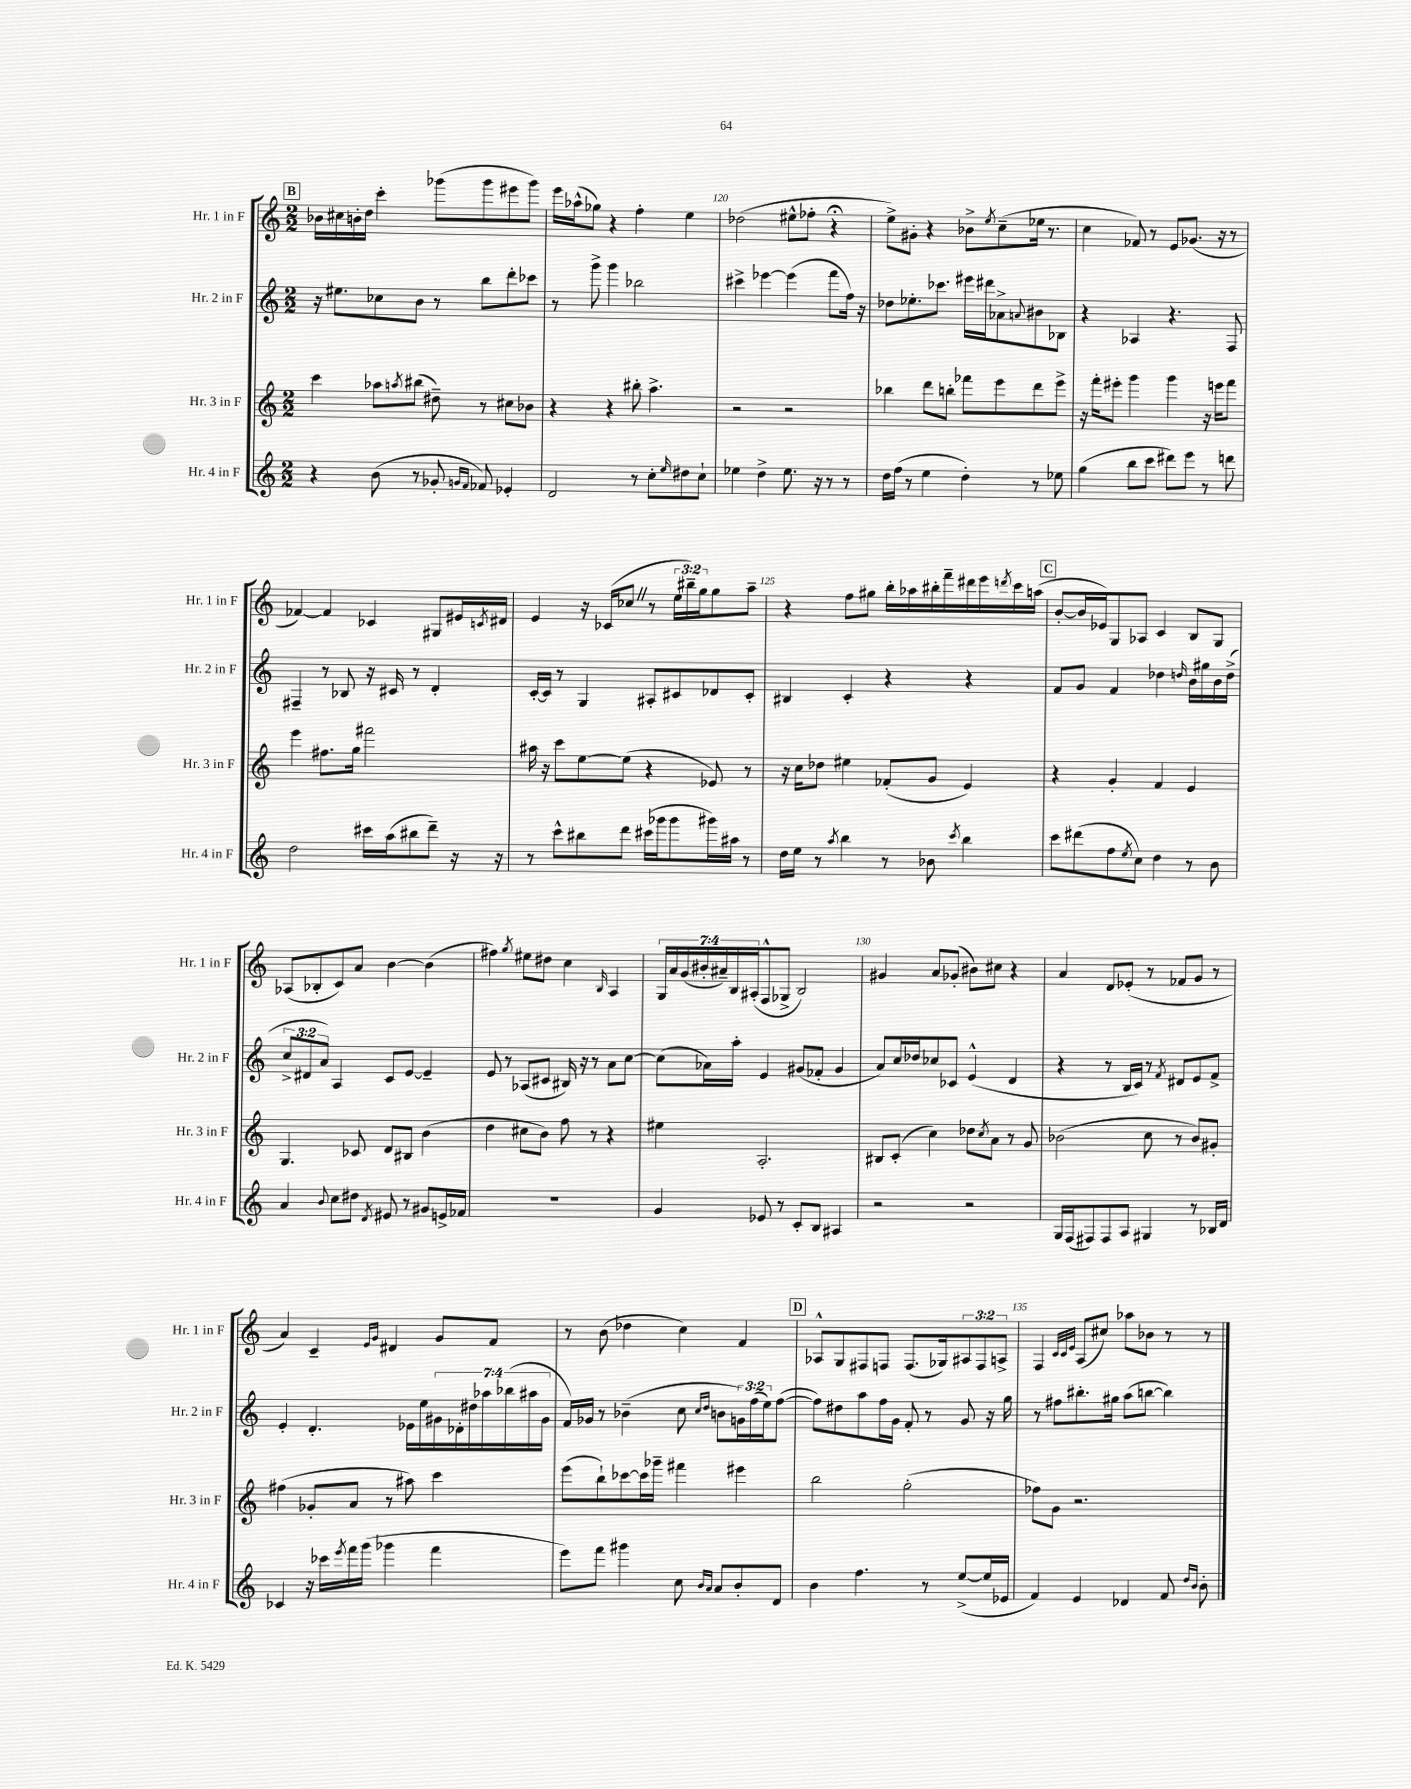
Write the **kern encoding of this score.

**kern	**kern	**kern	**kern
*staff4	*staff3	*staff2	*staff1
*clefG2	*clefG2	*clefG2	*clefG2
*k[]	*k[]	*k[]	*k[]
*M2/2	*M2/2	*M2/2	*M2/2
4r	4ccc\	16r	16b-\LL
.	.	8.ee#\L	16cc#\
.	.	.	16b'\
.	.	.	16dd\JJ
(8b\	8aa-\L	8cc-\	4ccc'\
.	8qaa/	.	.
8r	(8bb#\J	8b\J	.
8g-'/	8dd#~\)	8r	(8ggg-\L
16qqg/LL	.	.	.
16qqf/JJ	.	.	.
8f-/)	8r	8bb\L	8ggg-\
4e-'/	8cc#\L	8ddd'\	8eee#\
.	8b-\J	8ccc-\J	8ggg-\J)
=	=	=	=
2d/	4r	8r	16eee\LL
.	.	.	(16aa-^^\J
.	.	8ggg^\	8gg-\J)
.	4r	4ggg\	4r
8r	8bb#'\	2bb-\	4ff'\
8cc'\L	4.aa^\	.	.
16qqee/	.	.	.
8dd#\	.	.	4ee\
8cc`\J	.	.	.
=	=	=	=
4ee-\	2r	4ccc#^\	(2dd-\
4dd^\	.	[4eee-\	.
8.ee-\	2r	(4eee-\]	8ee#^^\L
.	.	.	8ff-'\J
16r	.	.	.
8r	.	8fff\L	4r;
8r	.	16ff\Jk)	.
.	.	16r	.
=	=	=	=
16dd\LL	4bb-\	8dd-\L	8ee^\L)
(16ff\JJ	.	.	.
8r	.	8.ee-'\	8g#'\J
4ee\	8ddd\L	.	4r
.	.	8.ccc-\J	.
.	8bb'\J	.	.
4dd'\)	8fff-\L	16eee#\LL	8b-^\L
.	.	16ddd#\J	.
.	.	.	8qee/
.	8eee\	8a-^\	(8cc~\
.	.	8qqa/	.
8r	8ddd\	8b#\	16ee-\Jk
.	.	.	8.r
8ee-\	8eee^\J	8B-\J	.
=	=	=	=
(4gg\	16r	4r	4cc\
.	16fff'\LK	.	.
.	8eee#'\J	.	.
8bb\L	4ggg\	4A-/	8f-/)
8ccc\J	.	.	8r
8ddd#\L)	4ggg\	4.r	8e/L
8eee\J	.	.	(8.g-/J
8r	16r	.	.
.	16eee\LK	.	16r
8ddd\	8fff\J	8F/	8r
=	=	=	=
2dd\	4eee\	4F#~/	[4f-/)
.	8.ff#\L	8r	4f-/]
.	.	8B-/	.
.	16gg\Jk	.	.
16ccc#\LL	2fff#\	16r	4c-/
(16aa\J	.	16c#/	.
8bb#\	.	8r	.
8ddd~\J)	.	4d'/	8G#/L
16r	.	.	16e#/L
.	.	.	8qc/
16r	.	.	16d#/JJ
=	=	=	=
8r	16aa#\	[16c'/LL	4e/
.	16r	16c/]JJ	.
8ccc^^\L	8ccc\L	8r	.
8bb#\	[8ee\	4G/	16r
.	.	.	(16c-/LK
8ddd\J	(8ee\]J	.	8cc-/J
(16ccc#\LL	4r	8A#'/L	8r
16ggg-\J	.	.	.
8ggg-\	.	8c#/	24ee\LL
.	.	.	24bb#~\)
.	.	.	24gg\J
16ggg#\L)	8e-/)	8d-/	8gg\
16aa#\JJ	.	.	.
8r	8r	8c#'/J	8aa~\J
=	=	=	=
16dd\LL	16r	4B#/	4r
16ee\JJ	16cc\LK	.	.
8r	8dd-\J	.	.
8qaa/	.	.	.
4bb\	4ee#\	4c'/	8ff\L
.	.	.	8gg#\J
8r	(8f-'/L	4r	16bb'\LL
.	.	.	16aa-\
8b-\	8g/J	.	16bb#'\
.	.	.	16fff~\
8qccc/	.	.	.
4bb\	4e/)	4r	16ddd#\
.	.	.	16eee\
.	.	.	8qddd/
.	.	.	16ccc\
.	.	.	(16aa\JJ
=	=	=	=
8ccc\L	4r	8f/L	[8b'/L
(8ddd#\	.	8g/J	16b/]L
.	.	.	16e-/J)
8ff\	4g'/	4f/	8G/
8qee/	.	.	.
8cc\J)	.	.	8A-/J
4dd\	4f/	4dd-\	4c/
.	.	16qqdd/	.
8r	4e/	16b\LL	8B/L
.	.	16gg#\	.
8b\	.	16b\	8G/J
.	.	(16dd^\JJ	.
=	=	=	=
4a/	4.G/	12cc^/L	(8A-/L
.	.	12d#/	.
.	.	.	8B-'/
.	.	12a/J)	.
8qqb/	.	.	.
8cc\L	.	4A/	8c/)
8dd#\J	8c-/	.	8a/J
8qd/	.	.	.
8e#/	8d/L	8c/L	[4b\
8r	8B#/J	[8e/J	.
8g#/L	(4b\	4e~/]	(4b\]
16e^/L	.	.	.
16f-/JJ	.	.	.
=	=	=	=
1r	4dd\	8e/	4ff#\)
.	.	8r	.
.	.	.	8qgg/
.	8cc#\L	(8A-/L	8ee#\L
.	8b\J)	8c#/J	8dd#\J
.	8ff\	16B#/)	4cc\
.	.	16r	.
.	8r	8r	.
.	.	.	16qqB/
.	4r	8a\L	4A/
.	.	[8cc\J	.
=	=	=	=
4g/	4ee#\	(8cc\]L	28G/LL
.	.	.	28a/
.	.	.	(28g/
.	.	.	28b#'/
.	.	16a-\L)	.
.	.	.	28a#~/)
.	.	.	28B/
.	.	16aa'\JJ	.
.	.	.	(28A#'/J
8e-/	2.A'/	4e/	8F^^/
8r	.	.	8G-^/J
8c'/L	.	(8g#/L	2B/)
8B/J	.	8f-'/J	.
4A#/	.	4g#/	.
=	=	=	=
2r	8B#/L	8a/L)	4g#/
.	(8c'/J	16cc/L	.
.	.	16dd-/J	.
.	4cc\)	8cc-/	8a/L
.	.	8c-/J	(8g-'/J
2r	8dd-\L	(4e^^/	8b#\L)
.	8qcc/	.	.
.	8a\J	.	8cc#\J
.	8r	4d/	4r
.	8g/	.	.
=	=	=	=
16G/LL	(2b-\	4r	4a/
(16F/J	.	.	.
8F#/)	.	.	.
8F#/	.	8r	8d/L
8A/J	.	16B/LL	(8e-'/J
.	.	16c/JJ)	.
4G#/	8cc\	8r	8r
.	.	8qf/	.
.	8r	8d#/L	8f-/L
8r	8b-/L)	8e/	8g/J
16B-/LL	8g#'/J	8f^/J	8r
16d/JJ	.	.	.
=	=	=	=
4c-/	(4ff#\	4e'/	4a/)
16r	8g-'/L	4.d'/	4c~/
16ccc-\LL	.	.	.
8qeee/	.	.	.
16fff\	8a/J	.	.
(16ggg\JJ	.	.	.
.	.	.	16qqe/LL
.	.	.	16qqg/JJ
4ggg-\	8r	.	4d#/
.	8aa#\)	16e-\LL	.
.	.	16ee\	.
4fff\	4ccc\	28g#\	8g/L
.	.	28d-'\	.
.	.	28dd#\	.
.	.	28aa-\	.
.	.	.	8f/J
.	.	(28bb-\	.
.	.	28aa#\	.
.	.	28g#\JJ	.
=	=	=	=
8eee\L)	(8eee\L	16f/LL)	8r
.	.	16g-/JJ	.
8fff\J	8bb`\)	8r	(8b\
4ggg#\	[8ccc-\	(4b-~\	4dd-\
.	16ccc-\]L	.	.
.	16ggg-~\JJ	.	.
8cc\	4fff#\	8cc\	4cc\)
16qqb/LL	.	16qqcc/LL	.
16qqa/JJ	.	16qqdd/JJ	.
8a/L	.	8b\L	.
8b'/	4eee#\	24g\L)	4f/
.	.	(24ff\	.
.	.	24ee\J)	.
8d/J	.	([8ff\J	.
=	=	=	=
4b\	2bb\	8ff\]L)	8A-^^/L
.	.	8dd#\	8G/
4.ff\	.	8aa\	8F#/
.	.	16ff\L	8F/J
.	.	16g\JJ	.
.	(2gg'\	8f'/	(8.F/L
8r	.	8r	.
.	.	.	16G-/k)
([8ee^/L	.	8g/	12A#/
.	.	.	12F/
16ee/]L	.	16r	.
.	.	.	12A^/J
16e-/JJ	.	16gg\	.
=	=	=	=
4f/)	8ff-\L)	8r	4F/
.	8g\J	8ff#\L	.
.	.	.	32qqc/LLL
.	.	.	32qqc/
.	.	.	32qqe/JJJ
4e/	2.r	8.bb#'\	(8A/L
.	.	.	8cc#/J)
.	.	16gg#\Jk	.
4d-/	.	(8aa\L	8aa-\L
.	.	[8bb\J	8b-\J
8f/	.	4bb\])	8r
16qqdd/LL	.	.	.
16qqb/JJ	.	.	.
8b'\	.	.	8r
==	==	==	==
*-	*-	*-	*-
